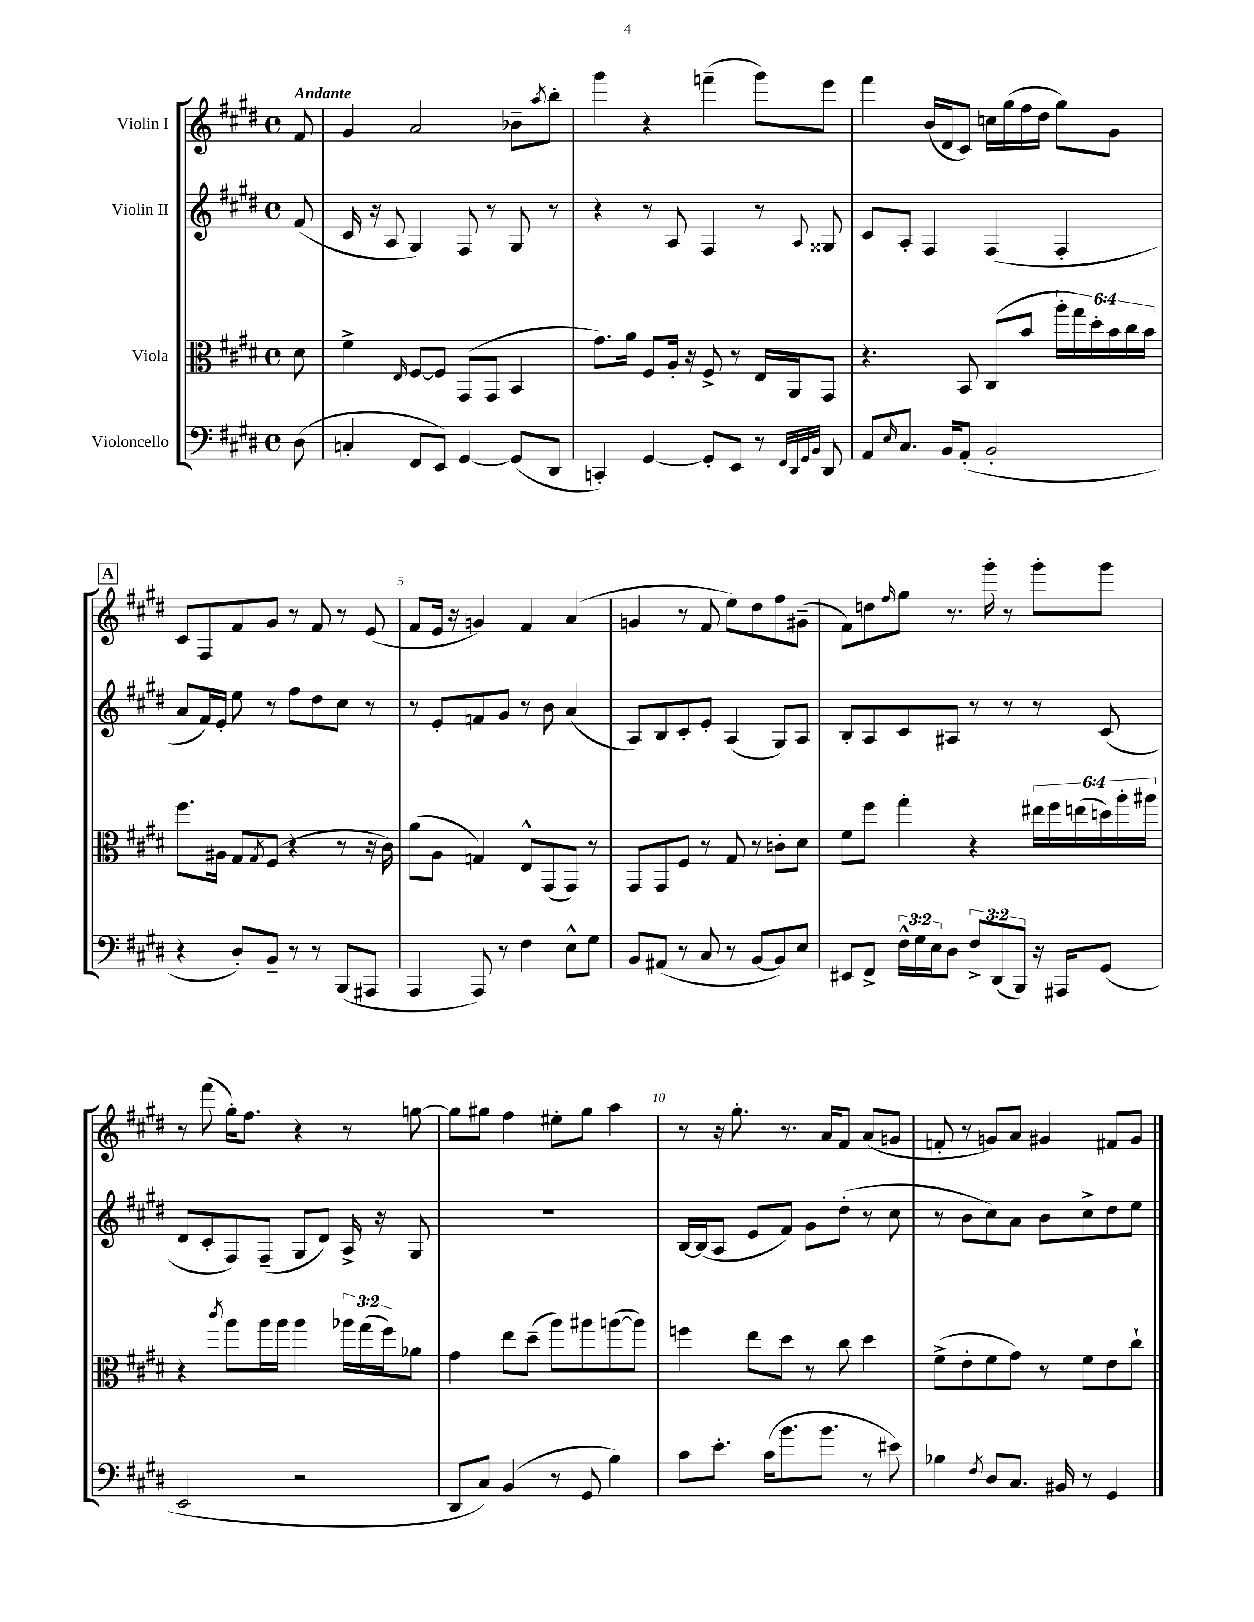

**kern	**kern	**kern	**kern
*staff4	*staff3	*staff2	*staff1
*clefF4	*clefC3	*clefG2	*clefG2
*k[f#c#g#d#]	*k[f#c#g#d#]	*k[f#c#g#d#]	*k[f#c#g#d#]
*M4/4	*M4/4	*M4/4	*M4/4
*met(c)	*met(c)	*met(c)	*met(c)
(8D#\	8d#\	(8f#/	8f#/
=	=	=	=
4C'/	4f#^\	16c#/	4g#/
.	.	16r	.
.	.	8A/	.
.	16qqE/	.	.
8FF#/L	[8F#/L	4G#/)	2a/
8EE/J)	8F#/]J	.	.
[4GG#/	(8GG#/L	8F#/	.
.	8GG#/J	8r	.
(8GG#/]L	4BB/	8G#/	8b-~\L
.	.	.	8qaa/
8DD#/J	.	8r	8bb'\J
=	=	=	=
4CC'/)	8.g#\L)	4r	4ggg#\
.	16a\Jk	.	.
[4GG#/	8F#/L	8r	4r
.	16A'/Jk	8A/	.
.	16r	.	.
8GG#'/]L	8F#^/	4F#/	(4fff~\
8EE/J	8r	.	.
8r	16E/LL	8r	8ggg#\L)
.	16AA/J	.	.
32qqFF#/LLL	.	.	.
32qqDD#/	.	.	.
32qqGG#/	.	.	.
32qqBB/JJJ	.	8qqA/	.
8DD#/	8GG#/J	8G##/	8eee\J
=	=	=	=
8AA/L	4.r	8c#/L	4fff#\
16qqE/	.	.	.
8.C#/J	.	8A'/J	.
.	.	4F#/	(16b/LL
16BB/LK	.	.	16d#/J
(8AA'/J	8BB/	.	8c#/J)
2BB'/	(8C#/L	(4F#/	16cc\LL
.	.	.	(16gg#\
.	8b/J	.	16ff#\
.	.	.	16dd#\JJ
.	24aa'\LL	4F#'/	8gg#\L)
.	24gg#\)	.	.
.	24dd#'\	.	.
.	24b\	.	8g#\J
.	24cc#\	.	.
.	24b\JJ	.	.
=	=	=	=
4r	8.ff#\L	8a/L	8c#/L
.	.	16f#/L)	8F#/
.	16A#\Jk	16e'/JJ	.
8D#'/L)	8G#/L	8ee\	8f#/
.	8qG#/	.	.
8BB~/J	(8F#/J	8r	8g#/J
8r	4r	8ff#\L	8r
8r	.	8dd#\	8f#/
(8BBB/L	8r	8cc#\J	8r
8AAA#/J	16r	8r	(8e/
.	16c#\)	.	.
=	=	=	=
4AAA/	(8a\L	8r	8f#/L
.	8A\J	8e'/L	16e/Jk
.	.	.	16r
8AAA/)	4G/)	8f/	4g/)
8r	.	8g#/J	.
4F#\	8E^^/L	8r	4f#/
.	(8GG#/	8b\	.
8E^^\L	8GG#/J)	(4a/	(4a/
8G#\J	8r	.	.
=	=	=	=
8BB/L	8GG#/L	8A/L)	4g/
(8AA#/J	8GG#/	8B/	.
8r	8F#/J	8c#'/	8r
8C#/	8r	8e'/J	8f#/
8r	8G#/	(4A/	8ee\L)
[8BB/L	8r	.	8dd#\
8BB/])	8c'\L	8G#/L)	8ff#\
8E/J	8d#\J	8A/J	(8g#~\J
=	=	=	=
8EE#/L	8f#\L	8B'/L	8f#\L)
8FF#^/J	8ff#\J	8A/	8dd\
.	.	.	16qqff#/
24F#^^\LL	4gg#'\	8c#/	8gg#\J
24G#\	.	.	.
24E\J	.	.	.
8D#\J	.	8A#/J	8.r
12F#^/L	4r	8r	.
.	.	.	16ggg#'\
(12DD#/	.	.	.
.	.	8r	8r
12BBB/J)	.	.	.
16r	24ee#\LL	8r	8ggg#'\L
.	24ff#\	.	.
16AAA#/LK	.	.	.
.	(24ee\	.	.
(8GG#/J	24dd\)	(8c#/	8ggg#\J
.	24aa'\	.	.
.	24aa#\JJ	.	.
=	=	=	=
2EE/	4r	8d#/L	8r
.	.	8c#'/	(8fff#\
.	8qccc#/	.	.
.	8aa\L	8F#/)	16gg#'\LK)
.	.	.	8.ff#\J
.	16aa\L	(8F#~/J	.
.	16aa\JJ	.	.
2r	4aa\	8G#/L	4r
.	.	8d#/J)	.
.	24aa-\LL	16A^/	8r
.	(24gg#\	.	.
.	.	16r	.
.	24ff#\J)	.	.
.	8a-\J	8G#/	[8gg\
=	=	=	=
8DD#/L	4g#\	1r	8gg\]L
8C#/J)	.	.	8gg#\J
(4BB/	8ee\L	.	4ff#\
.	(8dd#~\J	.	.
8r	8aa\L)	.	8ee#'\L
8GG#/	8aa#\	.	8gg#\J
4B\)	([8aa\	.	4aa\
.	8aa\]J)	.	.
=	=	=	=
8c#\L	4ff\	[16B/LL	8r
.	.	(16B/]J	.
8.e'\J	.	8A/J	16r
.	.	.	8.gg#'\
.	8ee\L	8e/L	.
(16c#\LK	.	.	.
8.b\	8dd#\J	8f#/J)	8.r
.	8r	8g#\L	.
8.b\J	.	.	16a/LK
.	8cc#\	(8dd#'\J	8f#/J
8r	4dd#\	8r	(8a/L
8e#\)	.	8cc#\	8g/J
=	=	=	=
4B-\	(8f#^\L	8r	8f'/
.	8e'\	8b\L	8r
8qF#/	.	.	.
8D#/L	8f#\	8cc#\)	8g/L)
8.C#/J	8g#\J)	8a\J	8a/J
.	8r	8b\L	4g#/
16BB#/	.	.	.
8r	8f#\L	8cc#^\	.
4GG#/	8e\	8dd#\	8f#/L
.	8cc#`\J	8ee\J	8g#/J
==	==	==	==
*-	*-	*-	*-
